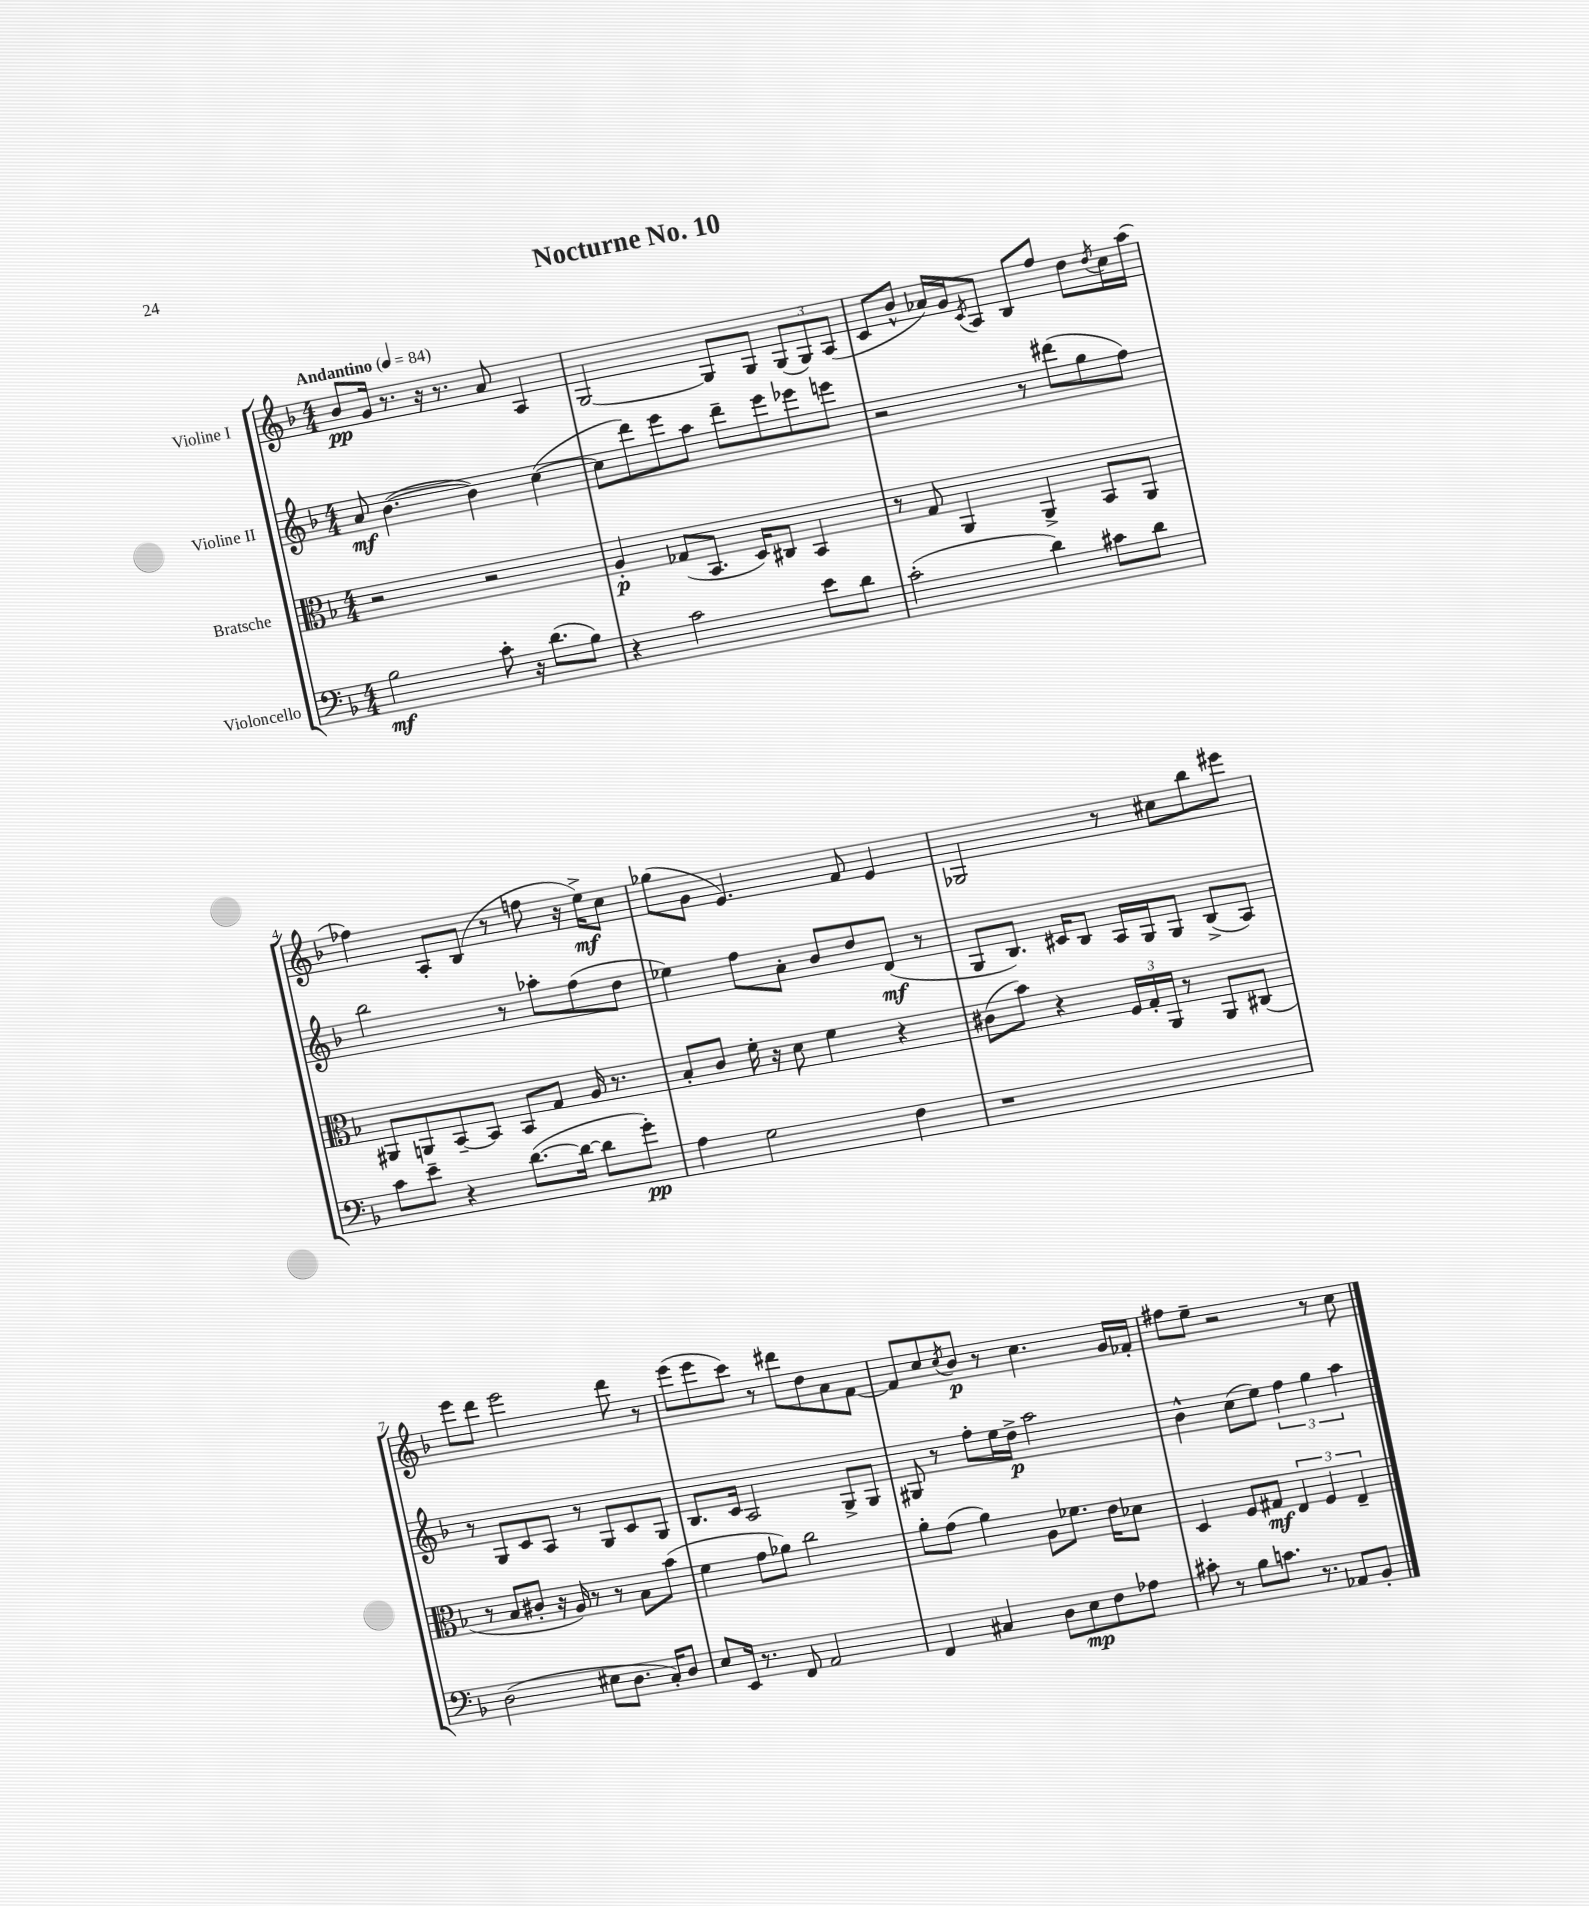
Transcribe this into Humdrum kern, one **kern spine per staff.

**kern	**kern	**kern	**kern
*staff4	*staff3	*staff2	*staff1
*clefF4	*clefC3	*clefG2	*clefG2
*k[b-]	*k[b-]	*k[b-]	*k[b-]
*M4/4	*M4/4	*M4/4	*M4/4
*MM84	*MM84	*MM84	*MM84
2B-	2r	8a	8b-
.	.	([4.b-	16g
.	.	.	8.r
.	.	.	16r
.	.	.	8.r
8c'	2r	4b-])	.
16r	.	.	8a
(8.d	.	.	.
.	.	([4cc	4A
8B-)	.	.	.
=	=	=	=
4r	4A'	8cc]	[2G
.	.	8ddd)	.
2c	(8G-	8eee	.
.	8.BB-	8aa	.
.	.	8ddd~	8G]
.	16D)	.	.
.	8C#	8eee	8G
8e	4BB-	8eee-	(12G
.	.	.	12G)
8d	.	8eee	.
.	.	.	(12A
=	=	=	=
(2c'	8r	2r	8c
.	8G	.	8b-^^
.	4AA	.	16a-)
.	.	.	16g
.	.	.	8qc
.	.	.	8A
4d)	4AA^	8r	8B-
.	.	(8ddd#	8ff
8c#	8BB-	8gg	8dd
.	.	.	8qdd
8d	8AA	8ff)	16cc
.	.	.	(16aa
=	=	=	=
8c	8AA#	2bb-	4ff-)
8e~	8AA	.	.
4r	[8BB-~	.	8A'
.	8BB-]	.	(8B-
([8.d	8BB-	8r	8r
.	8G	8aa-'	8ff
16d_	.	.	.
8d]	16A	(8ff	16r
.	8.r	.	16ee^)
8g')	.	8dd	8cc
=	=	=	=
4A	8B-'	4ee-)	(8gg-
.	8c	.	8g
2G	16f'	8ff	4.e)
.	16r	.	.
.	8d	8a'	.
.	4f	8b-	.
.	.	8dd	8f
4F	4r	(8d	4e
.	.	8r	.
=	=	=	=
1r	(8c#	8G	2G-
.	8b-)	8.B-)	.
.	4r	.	.
.	.	16c#	.
.	.	8B-	.
.	24F	16A	8r
.	24G'	.	.
.	.	16G	.
.	24AA	.	.
.	8r	8G	8cc#
.	8AA	(8B-^	8bb-
.	(8C#	8A)	8eee#
=	=	=	=
(2D	8r	8r	8eee
.	8B-	8G	8ddd
.	8c#'	8c	2eee
.	16r	8A	.
.	16A)	.	.
8E#	8r	8r	.
8.D	8r	8G	.
.	8B-	8c	8ddd
16C')	.	.	.
8D	(8b-	8G	8r
=	=	=	=
8E	4f	8.B-	(8eee
16EE	.	.	8eee
8.r	.	16c	.
.	8g	2A	8ccc)
8FF	8a-)	.	8r
2AA	2cc	.	8ddd#
.	.	.	8dd
.	.	8G^	8a
.	.	8G	[8f
=	=	=	=
4FF	8a'	8G#	8f]
.	(8g	8r	8cc
.	.	.	8qcc
4C#	4a)	8ff'	8b-
.	.	16ee	8r
.	.	16dd^	.
8D	8A	2aa	4.cc
8E	8.f-	.	.
8F	.	.	.
.	16e	.	.
8A-	8d-	.	16g
.	.	.	16f-'
=	=	=	=
8c#'	4D	4b-^^	8ff#
8r	.	.	8ee~
8B-	8F	(8cc	2r
8.c	8G#	8ee)	.
.	6E	6ff	.
8.r	.	.	.
.	6F	6gg	.
8AA-	.	.	8r
.	6E~	6aa	.
8BB-'	.	.	8cc
==	==	==	==
*-	*-	*-	*-
